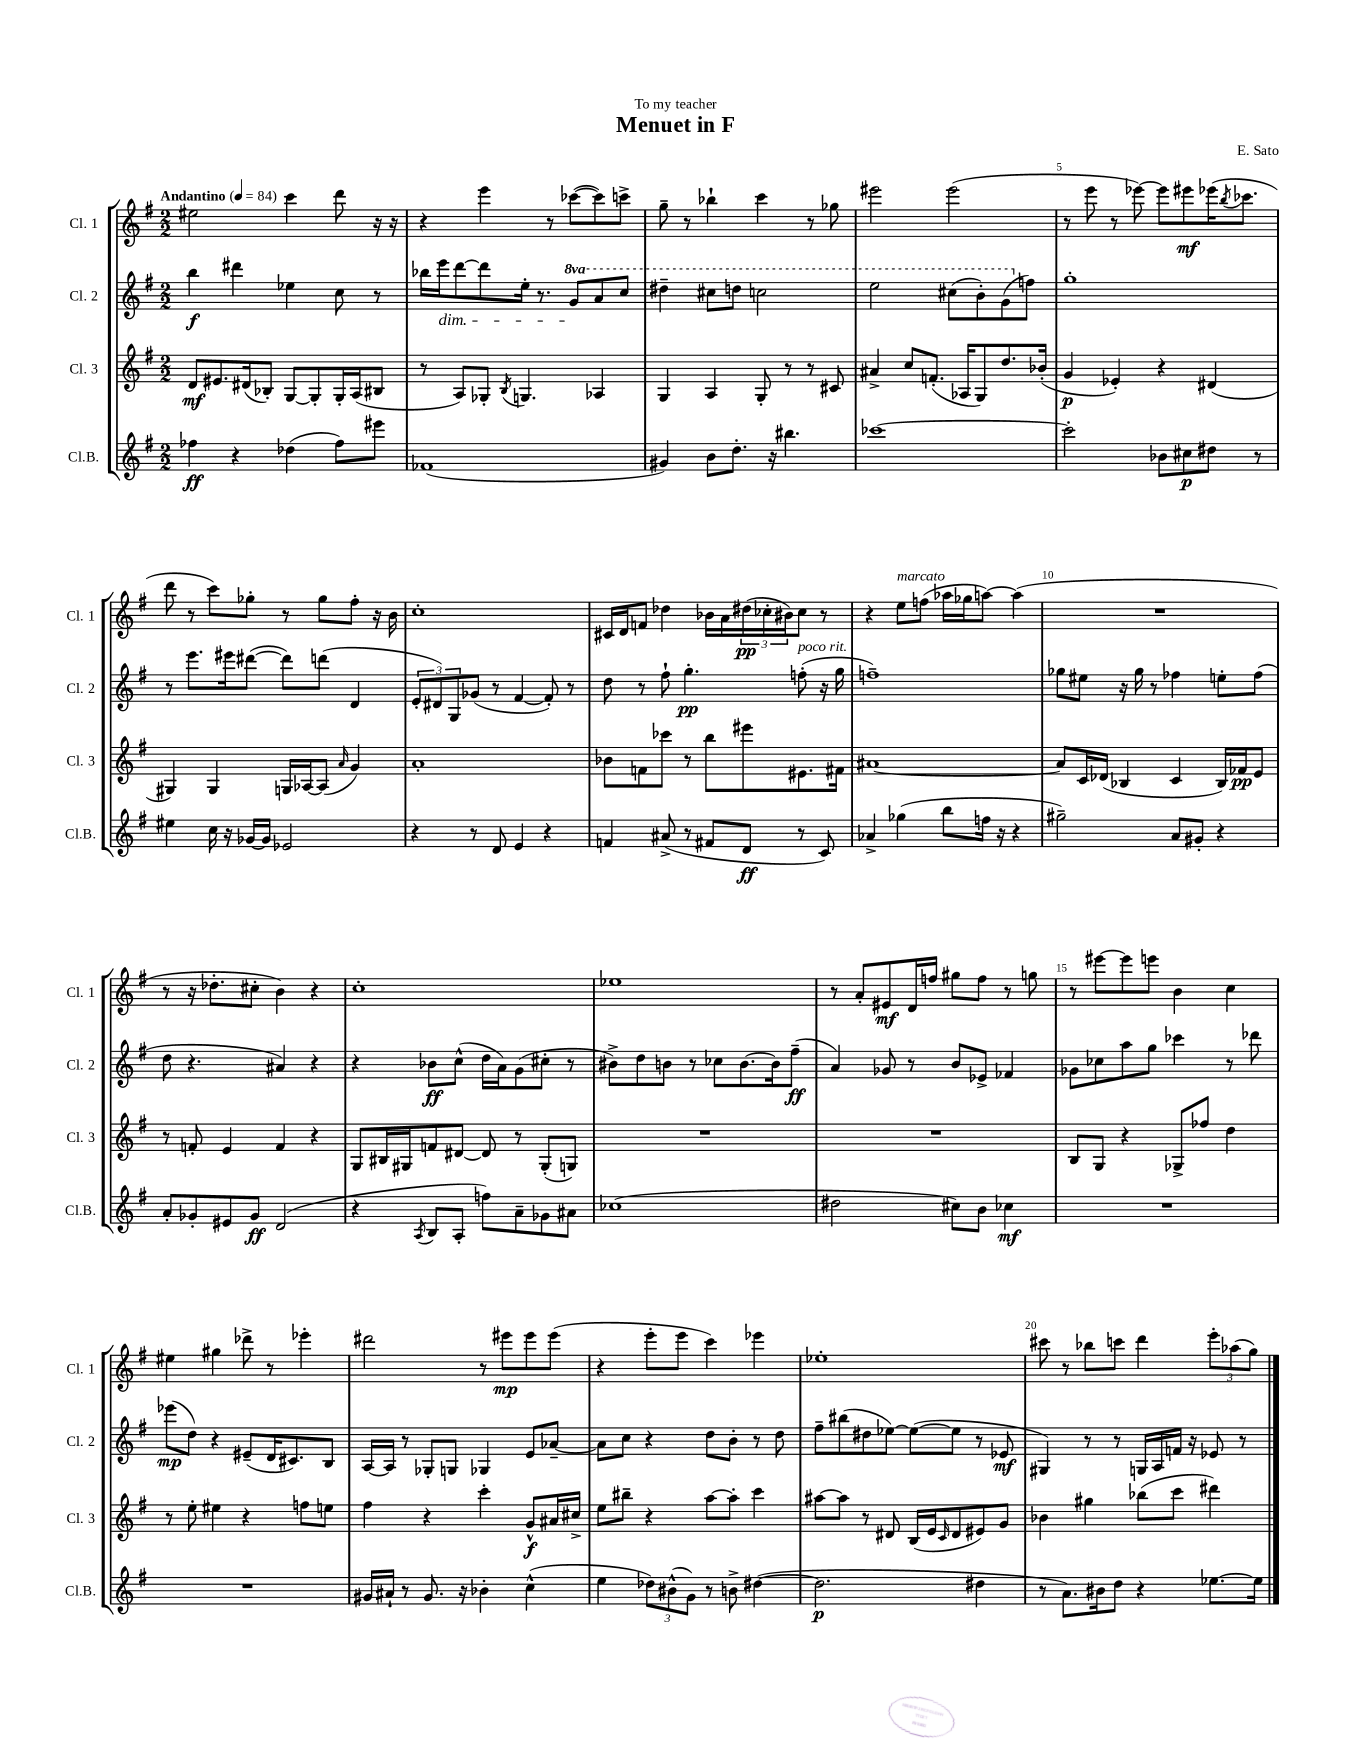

**kern	**kern	**kern	**kern
*staff4	*staff3	*staff2	*staff1
*clefG2	*clefG2	*clefG2	*clefG2
*k[f#]	*k[f#]	*k[f#]	*k[f#]
*M2/2	*M2/2	*M2/2	*M2/2
*MM84	*MM84	*MM84	*MM84
4ff-\	8d/L	4bb\	2ee#\
.	8.e#/	.	.
4r	.	4ddd#\	.
.	(16d#/k	.	.
.	8B-'/J)	.	.
(4dd-\	[8G/L	4ee-\	4ccc\
.	8G'/]	.	.
8ff-\L)	16G'/L	8cc\	8ddd\
.	(16A/J	.	.
8eee#\J	8B#/J	8r	16r
.	.	.	16r
=	=	=	=
(1f-	8r	16bb-\LL	4r
.	.	16eee\J	.
.	8A/L)	[8ddd\	.
.	8G-'/J	8ddd\]	4eee\
.	8qB/	.	.
.	4.G/	16ee'\Jk	.
.	.	8.r	.
.	.	.	8r
.	.	8gg/L	([8ccc-\L
.	4A-/	8aa/	8ccc-\])
.	.	8ccc/J	8ccc^\J
=	=	=	=
4g#/)	4G/	4ddd#~\	8gg~\
.	.	.	8r
8b\L	4A/	8ccc#\L	4bb-`\
8.dd'\J	.	8ddd\J	.
.	8G'/	2ccc\	4ccc\
16r	.	.	.
4.bb#\	8r	.	.
.	8r	.	8r
.	8c#/	.	8gg-\
=	=	=	=
[1ccc-	4a#^/	2eee\	2eee#\
.	8cc/L	.	.
.	(8.f'/J	.	.
.	.	(8ccc#\L	(2eee#\
.	16A-/LK	.	.
.	8G/)	8bb'\)	.
.	8.dd/	(8gg\	.
.	.	8ff\J)	.
.	(16b-'/Jk	.	.
=	=	=	=
2ccc-'\]	4g/	1gg'	8r
.	.	.	8eee\
.	4e-'/)	.	8r
.	.	.	[8eee-\)
8b-\L	4r	.	8eee-\]L
8cc#\	.	.	8eee#\
8dd#\J	(4d#/	.	(16eee-\K
.	.	.	8qbb/
.	.	.	8.ccc-\J
8r	.	.	.
=	=	=	=
4ee#\	4G#/)	8r	8ddd\
.	.	8.eee\L	8r
16cc\	4G#/	.	8ccc\L)
16r	.	16eee#\k	.
[16g-/LL	.	([8ddd#\J	8gg-'\J
16g-/]JJ	.	.	.
2e-/	16G/LL	8ddd#\]L)	8r
.	[16A-/J	.	.
.	(8A-/]J	(8ddd\J	8gg-\L
.	16qqa/	.	.
.	4g/)	4d/	8ff#'\J
.	.	.	16r
.	.	.	16b\
=	=	=	=
4r	1a'	12e'/L	1cc'
.	.	12d#/)	.
.	.	12G/	.
8r	.	(8g-/J	.
8d/	.	8r	.
4e/	.	[4f#/	.
4r	.	8f#'/])	.
.	.	8r	.
=	=	=	=
4f/	8b-\L	8dd\	16c#/LL
.	.	.	16d/J
.	8f\	8r	8f/J
(8a#^/	8ccc-\J	8ff#`\	4dd-\
8r	8r	4.gg'\	.
8f#/L	8bb\L	.	16b-\LL
.	.	.	16a\
8d/J	8eee#\	.	(24dd#\
.	.	.	24cc-'\
.	.	.	24b#\J)
8r	8.e#\	(8ff'\	8cc-\J
8c/)	.	16r	8r
.	16f#\Jk	16gg\	.
=	=	=	=
4a-^/	[1a#	1ff~)	4r
(4gg-\	.	.	8ee\L
.	.	.	(8ff\J
8bb\L	.	.	16aa-\LL
.	.	.	16gg-\J
16ff\Jk	.	.	[8aa\J)
16r	.	.	.
4r	.	.	(4aa\]
=	=	=	=
2gg#~\)	8a#/]L	8gg-\L	1r
.	16c/L	8ee#\J	.
.	(16d-/JJ	.	.
.	4B-/	16r	.
.	.	16gg-\	.
.	.	8r	.
8a/L	4c/	4ff-\	.
8g#'/J	.	.	.
4r	16B-/LL)	8ee'\L	.
.	16f-/J	.	.
.	8e/J	(8ff-\J	.
=	=	=	=
8a'/L	8r	8dd\	8r
8g-'/	8f'/	4.r	16r
.	.	.	8.dd-'\L
8e#/	4e/	.	.
8g-/J	.	.	8cc#'\J
(2d/	4f/	4a#/)	4b\)
.	4r	4r	4r
=	=	=	=
4r	8G/L	4r	1cc'
.	16B#/L	.	.
.	16G#/J	.	.
8qA/	.	.	.
8B/L	8f/	8b-\L	.
8A'/J	[8d#/J	(8cc^^\J	.
8ff\L)	8d#/]	16dd\LL	.
.	.	16a\J)	.
8a~\	8r	(8g\	.
8g-\	(8G#'/L	8cc#'\J	.
8a#\J	8G/J)	8r	.
=	=	=	=
(1cc-	1r	8b#^\L)	1ee-
.	.	8dd\	.
.	.	8b\J	.
.	.	8r	.
.	.	8cc-\L	.
.	.	[8.b\	.
.	.	16b\]k	.
.	.	(8ff#~\J	.
=	=	=	=
2dd#\	1r	4a/)	8r
.	.	.	8a'/L
.	.	8g-/	8e#/
.	.	8r	16d/L
.	.	.	16ff/JJ
8cc#\L)	.	8b/L	8gg#\L
8b\J	.	8e-^/J	8ff\J
4cc-\	.	4f-/	8r
.	.	.	8gg\
=	=	=	=
1r	8B/L	8g-\L	8r
.	8G/J	8cc-\	[8eee#\L
.	4r	8aa\	8eee#\]
.	.	8gg\J	8eee\J
.	8G-^/L	4ccc-\	4b\
.	8ff-/J	.	.
.	4dd\	8r	4cc\
.	.	8ddd-\	.
=	=	=	=
1r	8r	(8eee-\L	4ee#\
.	8ee'\	8dd\J)	.
.	4ee#\	4r	4gg#\
.	4r	(8e#~/L	8ddd-^\
.	.	16d/K	8r
.	.	8.c#/)	.
.	8ff\L	.	4eee-'\
.	8ee\J	8B/J	.
=	=	=	=
16g#/LL	4ff#\	[16A/LL	2ddd#\
16a#`/JJ	.	16A/]JJ	.
8r	.	8r	.
8.g#/	4r	8G-'/L	.
.	.	8G/J	.
16r	.	.	.
4b-'\	4ccc'\	4G-/	8r
.	.	.	8eee#\L
(4cc^^\	8g^^/L	8e/L	8eee#\
.	16a#/L	[8a-~/J	(8eee#\J
.	16cc#^/JJ	.	.
=	=	=	=
4ee\	8ee\L	8a-\]L	4r
.	8bb#~\J	8cc\J	.
12dd-\L)	4r	4r	8eee'\L
(12b#^^\	.	.	.
.	.	.	8eee\J
12g\J)	.	.	.
8r	[8aa\L	8dd\L	4ccc\)
8b^\	8aa'\]J	8b'\J	.
([4dd#\	4ccc\	8r	4eee-\
.	.	8dd\	.
=	=	=	=
2.dd#\]	[8aa#\L	8ff#~\L	1ee-'
.	8aa#\]J	(8bb#\	.
.	8r	8dd#\	.
.	8d#/	[8ee-\J)	.
.	(16B/LL	(8ee-\_L	.
.	16e/J	.	.
.	16qqc/	.	.
.	8d#/	8ee-\]J	.
4dd#\	8e#/)	8r	.
.	8g/J	8e-/	.
=	=	=	=
8r	4b-\	4G#/)	8ccc#\
8.a\L)	.	.	8r
.	4gg#\	8r	8bb-\L
16b#\k	.	.	.
8dd\J	.	8r	8ccc\J
4r	(8bb-\L	16G/LL	4ddd\
.	.	16A/	.
.	8ccc\J	16f/JJ	.
.	.	16r	.
[8.ee-\L	4ddd#\)	8e-/	12eee'\L
.	.	.	(12aa-\
.	.	8r	.
.	.	.	12gg\J)
16ee-\]Jk	.	.	.
==	==	==	==
*-	*-	*-	*-
